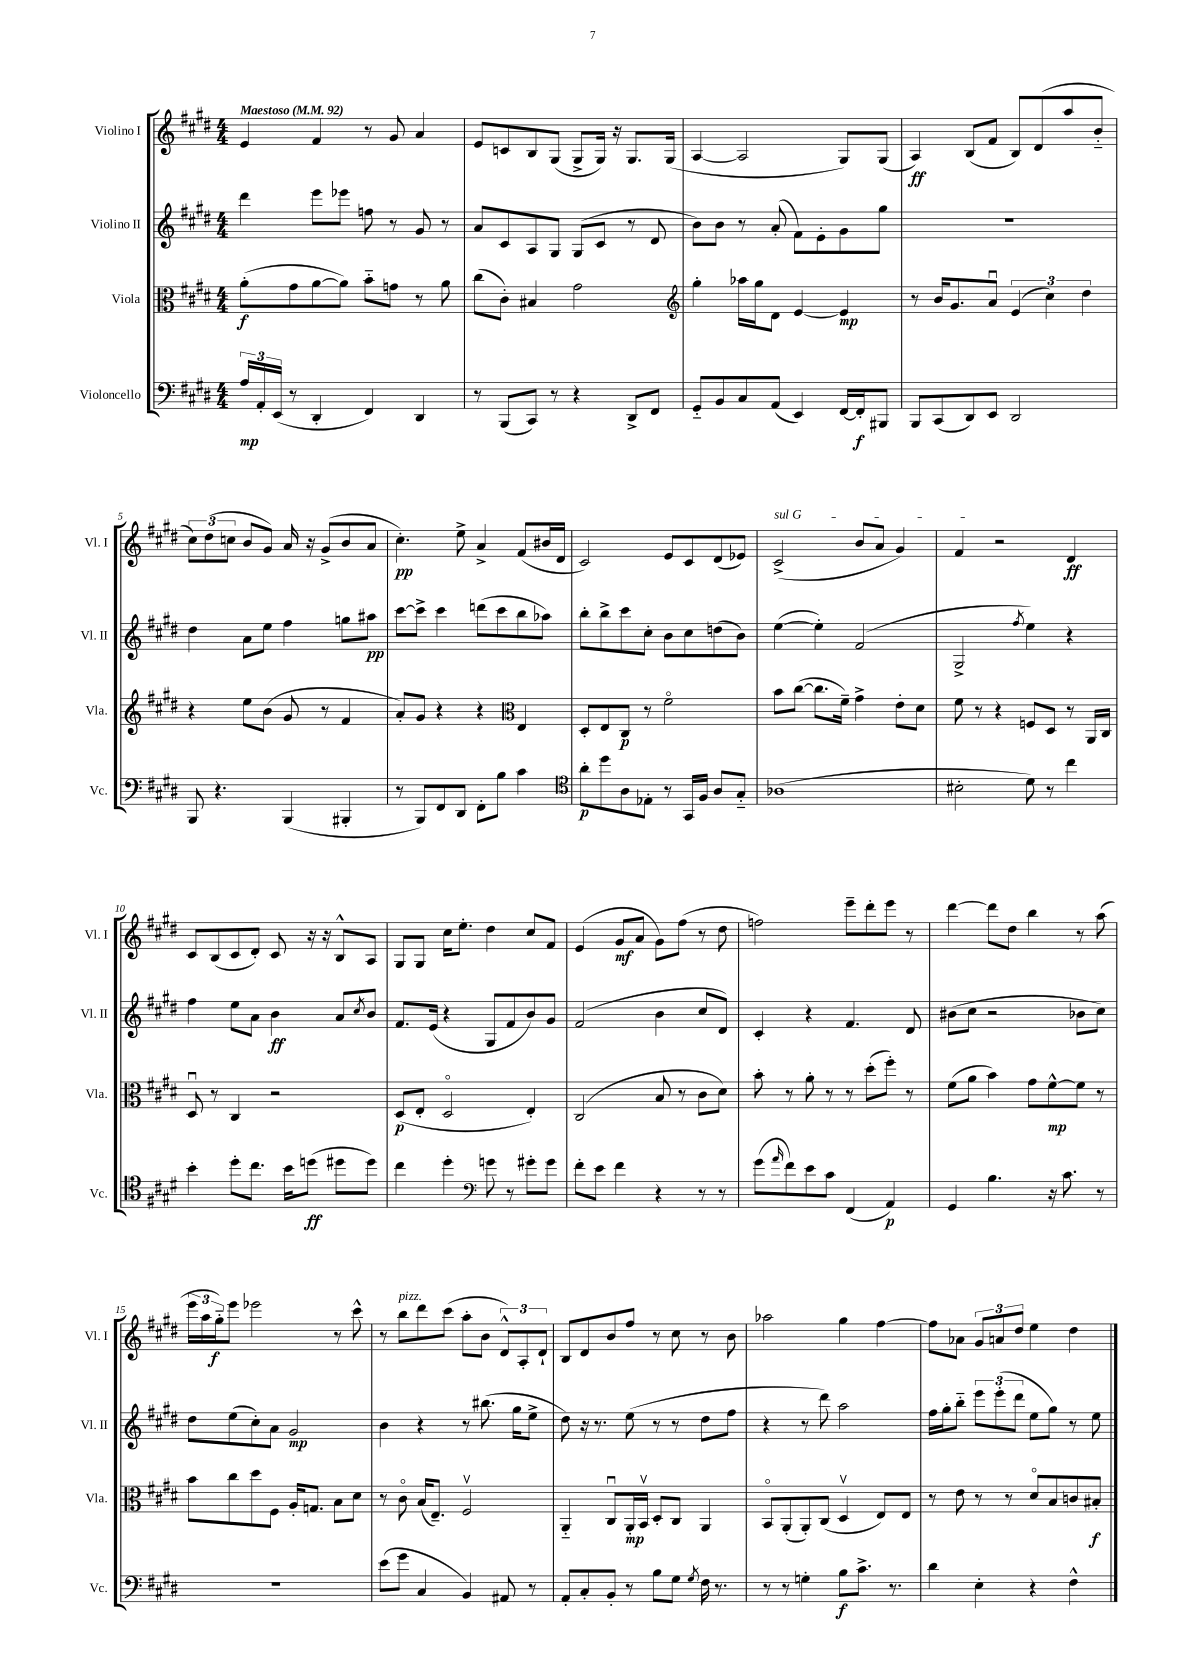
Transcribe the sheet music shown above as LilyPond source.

<<
\new StaffGroup <<
\new Staff = "s0" \with { instrumentName = "Violino I" shortInstrumentName = "Vl. I" } {
    \clef treble \key e \major \numericTimeSignature \time 4/4 \tempo "Maestoso" 4 = 92
    e'4 fis'4 r8 gis'8 a'4 |
    e'8 c'8 b8 gis8( gis8-> gis16) r16 gis8. gis16( |
    a4~ a2 gis8) gis8( |
    a4\ff) b8( fis'8 b8) dis'8( a''8 b'8-_ |
    \tuplet 3/2 { cis''8) dis''8( c''8 } b'8 gis'8) a'16 r16 gis'8->( b'8 a'8 |
    cis''4.-.\pp) e''8-> a'4-> fis'8( bis'16 dis'16 |
    cis'2) e'8 cis'8 dis'8( ees'8) |
    \once \override TextSpanner.bound-details.left.text = \markup { \italic "sul G" } cis'2->\startTextSpan( b'8 a'8 gis'4) |
    fis'4\stopTextSpan r2 dis'4\ff |
    cis'8 b8( cis'8 dis'8-.) cis'8 r16 r16 b8-^ a8 |
    gis8 gis8 cis''16 e''8.-. dis''4 cis''8 fis'8 |
    e'4( gis'8\mf a'8 gis'8) fis''8( r8 dis''8 |
    f''2) e'''8-- dis'''8-. e'''8 r8 |
    dis'''4~ dis'''8 dis''8 b''4 r8 a''8( |
    \tuplet 3/2 { e'''16 a''16 gis''16-_\f) } e'''8 ees'''2 r8 cis'''8-^ |
    r8 b''8^\markup { \italic "pizz." } dis'''8 cis'''8( a''8-. b'8 \tuplet 3/2 { dis'8-^) a8-. dis'8-! } |
    b8 dis'8 b'8 fis''8 r8 cis''8 r8 b'8 |
    aes''2 gis''4 fis''4~ |
    fis''8 aes'8 \tuplet 3/2 { gis'8 a'8 dis''8 } e''4 dis''4 \bar "|." |
}
\new Staff = "s1" \with { instrumentName = "Violino II" shortInstrumentName = "Vl. II" } {
    \clef treble \key e \major \numericTimeSignature \time 4/4
    dis'''4 e'''8 ees'''8 f''8 r8 gis'8 r8 |
    a'8 cis'8 a8 gis8 gis8( cis'8 r8 dis'8 |
    b'8) b'8 r8 a'8-.( fis'8) e'8-. gis'8 gis''8 |
    R1 |
    dis''4 a'8 e''8 fis''4 g''8 ais''8\pp |
    cis'''8~ cis'''8-> cis'''4 d'''8( cis'''8 b''8 aes''8) |
    b''8-. b''8-> cis'''8 cis''8-. b'8 cis''8 d''8( b'8) |
    e''4~( e''4-.) fis'2( |
    gis2-> \acciaccatura { fis''8 } e''4) r4 |
    fis''4 e''8 a'8 b'4\ff a'8 \acciaccatura { cis''8 } b'8 |
    fis'8. e'16( r4 gis8 fis'8 b'8) gis'8 |
    fis'2( b'4 cis''8 dis'8) |
    cis'4-. r4 fis'4. dis'8 |
    bis'8( cis''8 r2 bes'8 cis''8) |
    dis''8 e''8( cis''8-.) a'8 gis'2\mp |
    b'4 r4 r8 bis''8.( gis''16 e''8-> |
    dis''8) r16 r8. e''8( r8 r8 dis''8 fis''8 |
    r4 r8 dis'''8) a''2 |
    fis''16 gis''16-. b''8-_ \tuplet 3/2 { e'''8 e'''8-.( dis'''8 } e''8 gis''8) r8 e''8 \bar "|." |
}
\new Staff = "s2" \with { instrumentName = "Viola" shortInstrumentName = "Vla." } {
    \clef alto \key e \major \numericTimeSignature \time 4/4
    a'8-.\f( gis'8 a'8~ a'8) b'8-_ g'8 r8 a'8 |
    cis''8( cis'8-.) bis4 gis'2 |
    \clef treble gis''4-. aes''16 gis''16 dis'8 e'4~ e'4\mp |
    r8 b'16 gis'8. a'8\downbow \tuplet 3/2 { e'4( cis''4) dis''4 } |
    r4 e''8 b'8( gis'8 r8 fis'4 |
    a'8-.) gis'8 r4 r4 \clef alto e4 |
    dis8-. e8 cis8\p r8 fis'2\flageolet |
    b'8 cis''8~( cis''8. fis'16--) gis'4-> e'8-. dis'8 |
    fis'8 r8 r4 f8 dis8 r8 a,16 cis16 |
    dis8\downbow r8 cis4 r2 |
    dis8\p( e8-. dis2\flageolet e4-.) |
    cis2( b8 r8 cis'8 dis'8) |
    b'8-. r8 a'8-. r8 r8 dis''8-.( fis''8-.) r8 |
    fis'8( a'8 b'4) gis'8 fis'8~-^\mp fis'8 r8 |
    b'8 cis''8 dis''8 fis8 a16-. g8. b8 dis'8 |
    r8 cis'8\flageolet b16( e8.--) fis2\upbow |
    a,4-_ cis8\downbow a,16-.\mp b,16\upbow dis8-. cis8 a,4 |
    b,8\flageolet a,8-.( a,8-.) cis8( dis4\upbow e8) e8 |
    r8 e'8 r8 r8 dis'8\flageolet b8 c'8 bis8-.\f \bar "|." |
}
\new Staff = "s3" \with { instrumentName = "Violoncello" shortInstrumentName = "Vc." } {
    \clef bass \key e \major \numericTimeSignature \time 4/4
    \tuplet 3/2 { a16\mp a,16-. e,16( } r8 dis,4-. fis,4) dis,4 |
    r8 b,,8( cis,8) r8 r4 dis,8-> fis,8 |
    gis,8-_ b,8 cis8 a,8( e,4) fis,16~ fis,16-.\f bis,,8 |
    b,,8 cis,8( dis,8) e,8 dis,2 |
    b,,8 r4. b,,4( bis,,4-. |
    r8 b,,8) fis,8 dis,8 fis,8-. b8 cis'4 |
    \clef tenor a'8-.\p dis''8 a8 ees8-. r8 gis,16 fis16 a8 gis8-_ |
    aes1( |
    bis2-. dis'8) r8 cis''4 |
    b'4-. dis''8-. cis''8. b'16 d''8\ff( dis''8 dis''8) |
    cis''4 dis''4-. \clef bass g'8 r8 gis'8-. gis'8 |
    fis'8-. e'8 fis'4 r4 r8 r8 |
    gis'8( \grace { a'16 } fis'8) e'8 cis'8 fis,4( a,4\p) |
    gis,4 b4. r16 cis'8. r8 |
    R1 |
    e'8( gis'8 cis4 b,4) ais,8 r8 |
    a,8-. cis8-. b,8-. r8 b8 gis8 \acciaccatura { gis8 } fis16 r8. |
    r8 r8 g4-. b8\f cis'8.-> r8. |
    dis'4 e4-. r4 fis4-^ \bar "|." |
}
>>
>>
